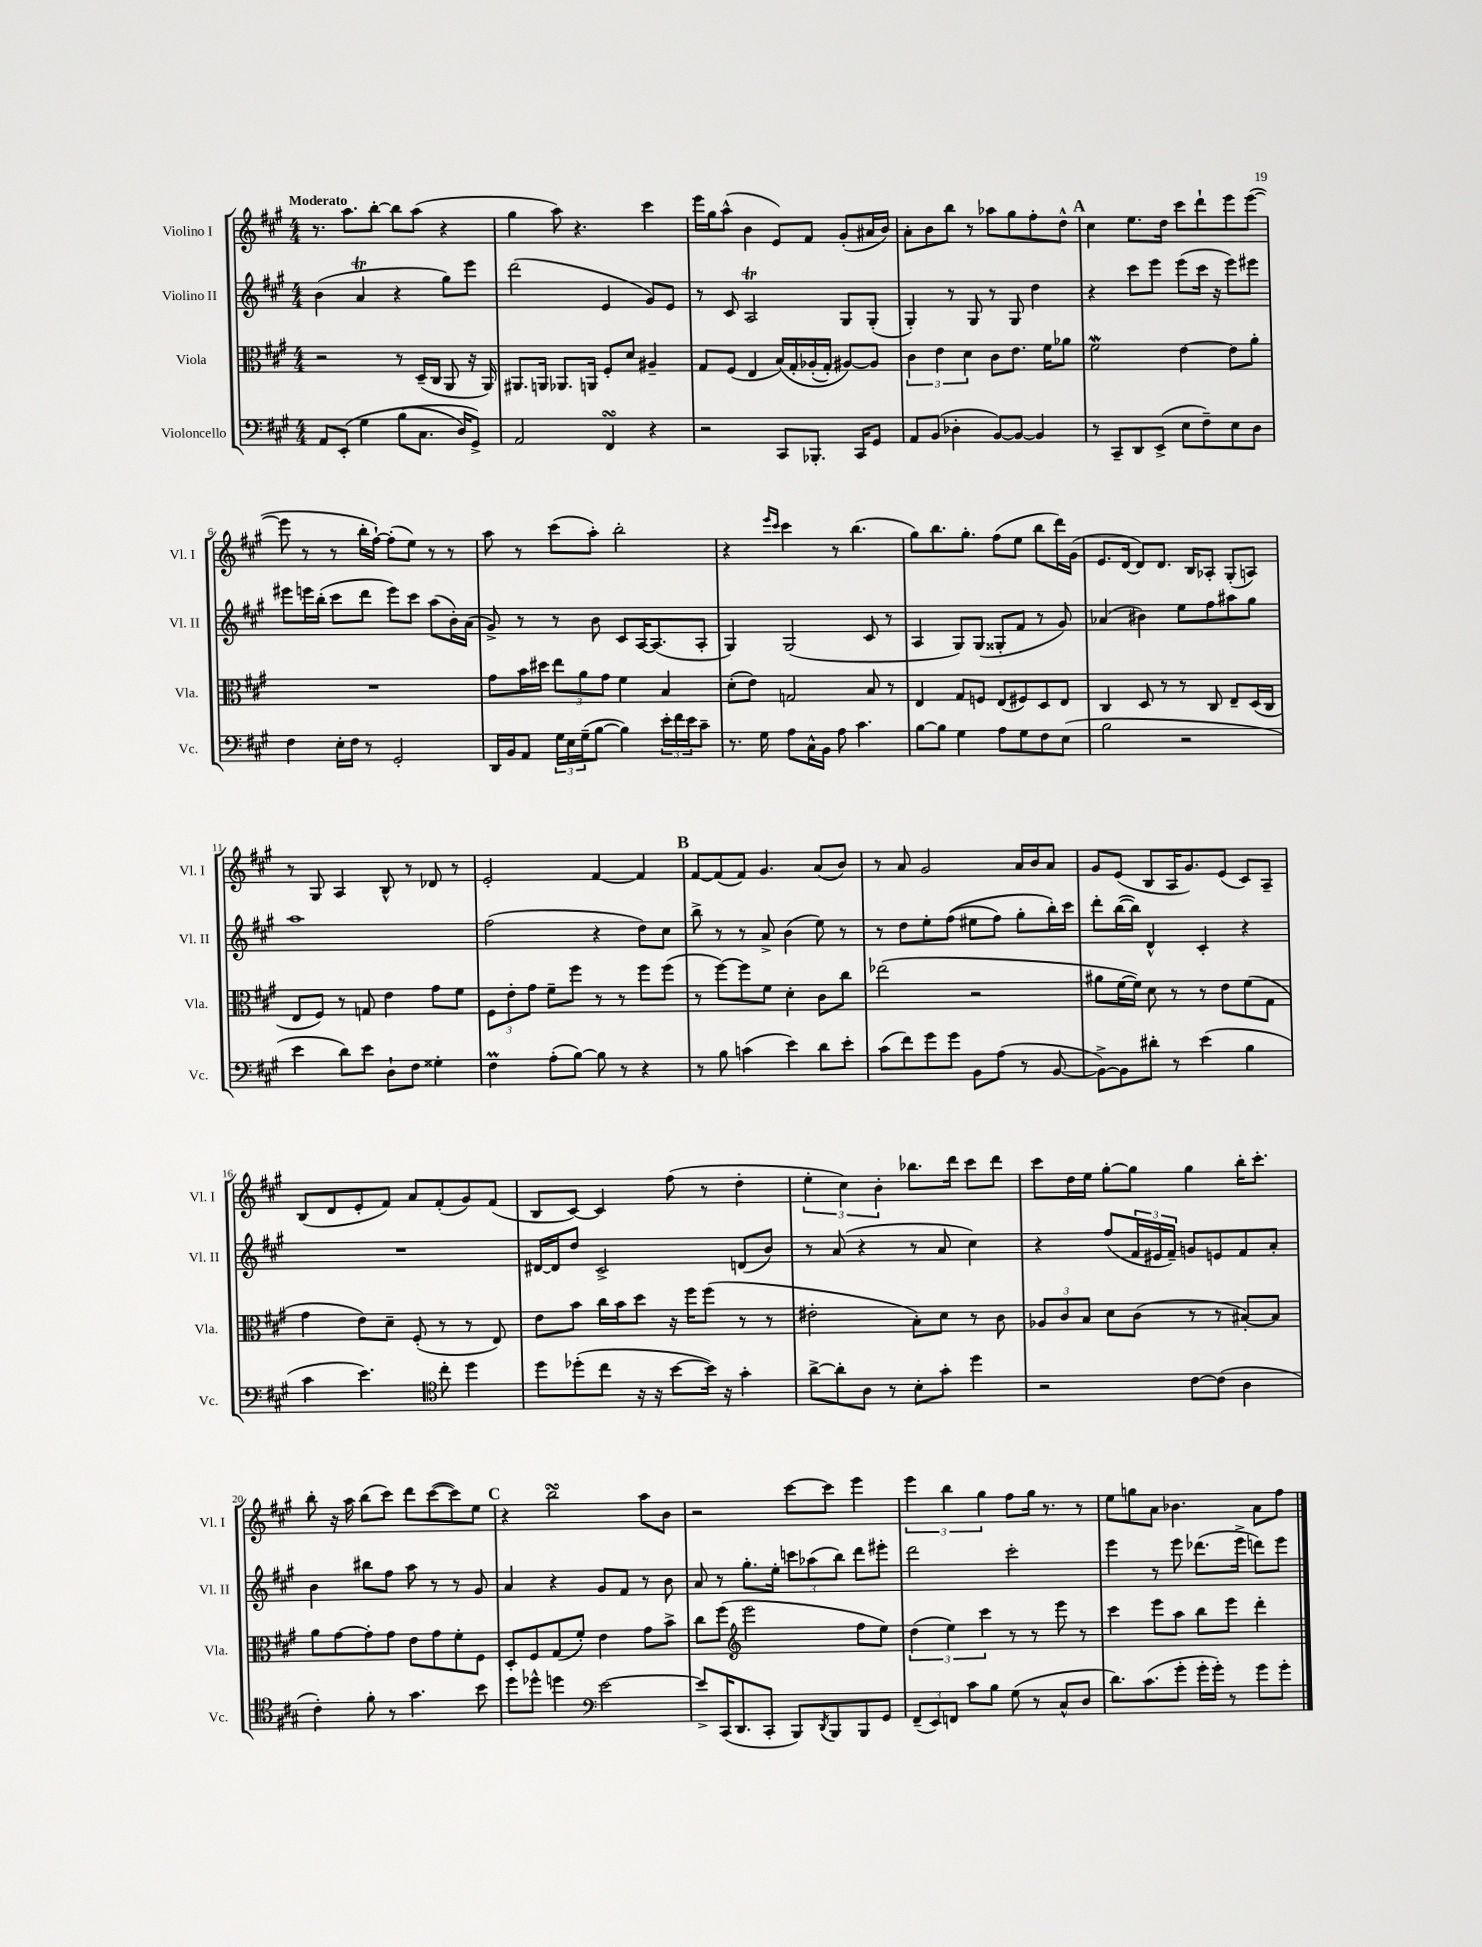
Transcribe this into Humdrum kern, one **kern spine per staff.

**kern	**kern	**kern	**kern
*staff4	*staff3	*staff2	*staff1
*clefF4	*clefC3	*clefG2	*clefG2
*k[f#c#g#]	*k[f#c#g#]	*k[f#c#g#]	*k[f#c#g#]
*M4/4	*M4/4	*M4/4	*M4/4
8AA	2r	(4b	8.r
&(8EE'	.	.	.
.	.	.	8.aa
4G#	.	4a	.
.	.	.	[8bb'
(8B	8r	4r	8bb]
8.C#	(16D~	.	(8aa
.	16C#	.	.
.	8AA	8gg#)	4r
16D)	.	.	.
8GG#^&)	16r	8eee	.
.	16AA)	.	.
=	=	=	=
2AA	8.AA#	(2ddd	4gg#
.	16AA	.	.
.	8.AA-	.	8aa)
.	.	.	4.r
.	16AA	.	.
4FF#	8F#'	4e	.
.	8d	.	.
4r	4A#~	8g#)	4ccc#
.	.	8e	.
=	=	=	=
2r	8G#	8r	16eee
.	.	.	16gg#
.	(8F#	8c#	(8aa^^
.	4E	2A	4b
8CC#	&(16B)	.	8e)
.	16G#'	.	.
8.BBB-'	(16A-'	.	8f#
.	16G#')	.	.
.	[8A#&)	8G#	(8g#'
16CC#	.	.	.
8GG#	8A#]	(8G#'	16a#
.	.	.	16b)
=	=	=	=
8AA	6c#	4G#')	8a'
(8BB	.	.	8b
.	6e	.	.
4D-'	.	8r	8bb
.	6d	.	.
.	.	8G#	8r
[8BB)	8c#	8r	8aa-
8BB_	8.e	8G#	8gg#
4BB]	.	4dd	8ff#'
.	16f#	.	.
.	8a-	.	8dd^^
=	=	=	=
8r	2f#	4r	4cc#
8CC#~	.	.	.
8DD	.	8ccc#	8.ee
(8EE^	.	8eee	.
.	.	.	16dd
8E	[4e	(8eee	8ccc#
8F#~)	.	16ccc#	8ddd`
.	.	16r	.
8E	8e]	8eee)	8eee
8D	8a'	8eee#	([8eee
=	=	=	=
4F#	1r	8eee#	8eee]
.	.	16eee	8r
.	.	(16bb'	.
16E'	.	8ccc#	8r
16F#	.	.	.
8r	.	8ddd	16bb'
.	.	.	[16ff#`)
2GG#'	.	8eee)	(8ff#']
.	.	8ccc#	8ee)
.	.	(8aa	8r
.	.	16b')	8r
.	.	(16a	.
=	=	=	=
16DD	8g#	8g#^)	8aa
16BB	.	.	.
8AA	16b	8r	8r
.	16dd#	.	.
24G#	12ee	8r	(8ccc#
24E	.	.	.
(24G#~	12a	.	.
[8B	.	8b	8aa')
.	12g#	.	.
4B])	4f#	8c#	2bb'
.	.	[16A	.
.	.	(8.A]	.
24e'	4B	.	.
24f#	.	.	.
24e	.	.	.
8c#~	.	8A'	.
=	=	=	=
8.r	(8d'	4G#)	4r
.	8e)	.	.
16G#	.	.	.
.	.	.	16qqeee
.	.	.	16qqccc#
8A	2G	(2G#	4ccc#
16C#^^	.	.	.
16BB	.	.	.
8A	.	.	8r
4.c#	.	.	(4.bb
.	8B	8c#	.
.	8r	8r	.
=	=	=	=
[8B	4E	4A	8gg#)
8B]	.	.	8.bb
4G#	8G#	8G#)	.
.	.	.	8.gg#'
.	8F	(8G#	.
8A	(8E	8G##'	(8ff#
8G#	8F#)	8f#	8ee
8F#	8D	8r	8bb
(8E	8E	8g#)	16ddd)
.	.	.	(16g#
=	=	=	=
2B	4C#	(4a-	8.e
.	.	.	[16d
.	8D	4b#)	8d])
.	8r	.	8.d
2r	8r	8ee	.
.	.	.	16B
.	8C#	8ff#	8A-'
.	8E~	8aa#	(8G#'
.	(16D	8gg#	8A)
.	16C#	.	.
=	=	=	=
4e	8E	1aa	8r
.	8F#)	.	8G#
8d)	8r	.	4A
8e	8G	.	.
8D`	4e	.	8B^^
8F#	.	.	8r
4G##'	8g#	.	8d-
.	8f#	.	8r
=	=	=	=
4F#	12F#	(2ff#	2e'
.	12e'	.	.
.	12g#	.	.
(8A'	8f#~	.	.
[8B)	8ff#	.	.
8B]	8r	4r	[4f#
8r	8r	.	.
4r	8ff#	8dd)	4f#]
.	(8ff#	8cc#	.
=	=	=	=
8r	8r	8bb^	[8f#
8B	[8ff#)	8r	(8f#]
(4c	8ff#]	8r	8f#)
.	8f#	8a^	4.g#
4e)	4d'	(4b	.
8d	8c#	8ee)	(8a
8e'	8cc#	8r	8b)
=	=	=	=
(8c#	(2ee-	8r	8r
8f#)	.	8dd	8a
8g#	.	8ee'	2g#
8g#	.	&((8ff#	.
8BB	2r	8ee#	.
(8A	.	8ff#)	.
8r	.	8gg#'	16a
.	.	.	16b
[8BB	.	16bb'&)	8a
.	.	16ccc#	.
=	=	=	=
8BB^_)	8a#	8ddd'	8g#
8BB]	[16f#	([16bb	(8e
.	16f#])	16bb])	.
8d#'	8d	4d^^	8B
8r	8r	.	16A
.	.	.	8.g#)
(4e	8r	4c#'	.
.	8e	.	(8e
4B	(8f#	4r	8c#)
.	8G#	.	8A~
=	=	=	=
4c#	4g#	1r	(8B
.	.	.	8d
4.e)	8e)	.	8e'
.	8d~	.	8f#)
.	(8F#'	.	8a
*clefC4	*	*	*
8cc#'	8r	.	(8f#'
4dd	8r	.	8g#)
.	8E)	.	(8f#
=	=	=	=
8dd	8e	[16d#	8B
.	.	16d#]	.
(8dd-'	8b	8dd	[8c#)
8cc#	16cc#	2c#^	4c#]
.	16b	.	.
16r	8dd	.	.
16r	.	.	.
[8b	16r	.	(8ff#
.	16ff#	.	.
16b])	(8ff#	.	8r
16r	.	.	.
4g#'	8r	(8d	4dd'
.	8r	8b)	.
=	=	=	=
[8a^	2e#'	8r	6ee'
8a']	.	(8a	.
.	.	.	6cc#)
8A	.	4r	.
.	.	.	6b'
8r	.	.	.
8B'	8B')	8r	8.bb-
8g#'	8d	8a	.
.	.	.	16ddd
4dd	8r	4cc#)	8ccc#
.	8c#	.	8ddd
=	=	=	=
2r	12A-	4r	8ccc#
.	12c#	.	.
.	.	.	16dd
.	12B	.	.
.	.	.	16ee
.	8d	(8ff#	[8gg#'
.	(8c#	24f#	8gg#]
.	.	24e#	.
.	.	24f#~)	.
[8c#	8r	8g	4gg#
(8c#]	8r	8e	.
4A	[8B#')	8f#	16bb'
.	.	.	8.ccc#'
.	8B#]	8a'	.
=	=	=	=
4c#')	8a	4b	8bb'
.	[8g#	.	16r
.	.	.	16aa
8f#'	8g#']	8bb#	(8bb
8r	8g#	8ff#	8ccc#)
4.g#	8e	8aa	8ddd
.	8g#	8r	([8ccc#
.	8f#'	8r	8ccc#])
8b	8F#	8g#	8ee
=	=	=	=
8dd	8D'	4a	4r
8dd-^^	8F#	.	.
4dd	(8G#	4r	2bb
.	8f#')	.	.
*clefF4	*	*	*
[2e	4e	8g#	.
.	.	8f#	.
.	8g#	8r	8aa
.	8b^	8b	8b
=	=	=	=
8e^]	8cc#	8a	2r
(16CC#	(8ff#	8r	.
8.DD	.	.	.
*	*clefG2	*	*
.	2eee	8.gg#'	.
8CC#'	.	.	.
.	.	16ee'	.
8BBB)	.	12ccc	[8ccc#
.	.	(12aa-	.
8qDD	.	.	.
8BBB	.	.	8ccc#]
.	.	12bb)	.
8BBB	8ff#	8ddd	4eee
8GG#	8ee)	8eee#'	.
=	=	=	=
(12FF#~	(6dd	2ddd	6eee
12EE)	.	.	.
12FF	6ee)	.	6bb
8c#	.	.	.
.	6ccc#	.	6gg#
8B	.	.	.
(8G#	8r	2ccc#'	8ff#
8r	8r	.	16gg#
.	.	.	8.r
8C#^^	8eee	.	.
8D	8r	.	8r
=	=	=	=
8.d)	4ccc#	4eee	8ee
.	.	.	8gg
(8.c#	.	.	.
.	8eee	8r	8a
8g#'	8aa	8eee	4.b-
16g#'	8bb	(8.ddd-	.
16g#')	.	.	.
8r	8eee	.	.
.	.	16eee^	.
8g#	4ddd'	8ddd)	8a
8g#'	.	8eee	8ff#
==	==	==	==
*-	*-	*-	*-
